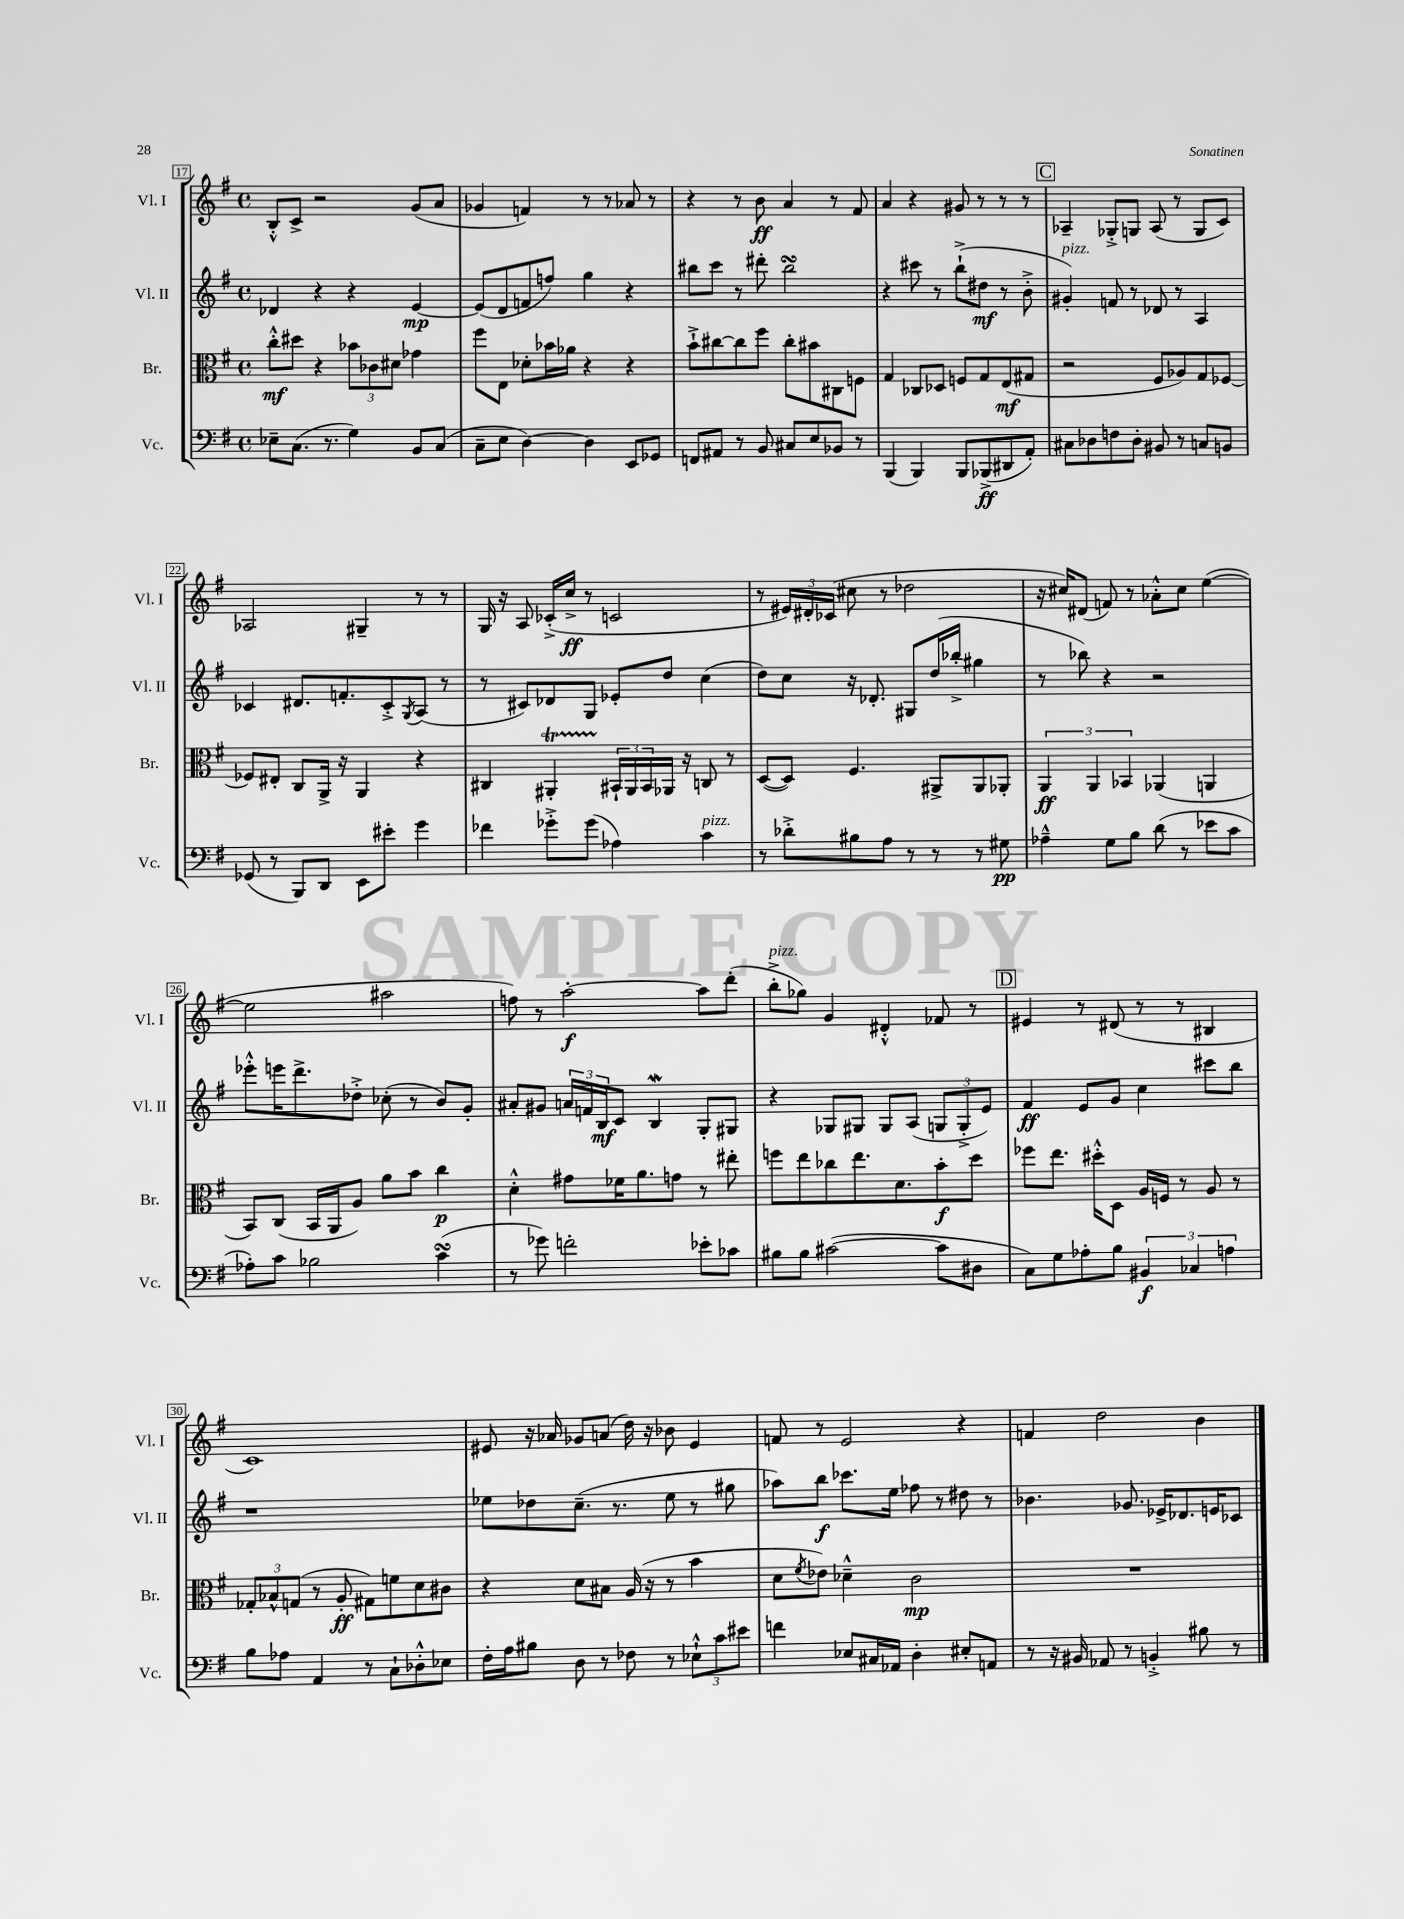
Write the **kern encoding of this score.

**kern	**dynam	**kern	**dynam	**kern	**dynam	**kern	**dynam
*part4	*part4	*part3	*part3	*part2	*part2	*part1	*part1
*staff4	*staff4	*staff3	*staff3	*staff2	*staff2	*staff1	*staff1
*I"Vc.	*	*I"Br.	*	*I"Vl. II	*	*I"Vl. I	*
*I'Vc.	*	*I'Br.	*	*I'Vl. II	*	*I'Vl. I	*
*clefF4	*	*clefC3	*	*clefG2	*	*clefG2	*
*k[f#]	*	*k[f#]	*	*k[f#]	*	*k[f#]	*
*M4/4	*	*M4/4	*	*M4/4	*	*M4/4	*
*met(c)	*	*met(c)	*	*met(c)	*	*met(c)	*
=17	=17	=17	=17	=17	=17	=17	=17
8E-X~\L	.	8cc'^^\L	mf	4d-X/	.	8B'^^/L	.
(8.C\J	.	8dd#X\J	.	.	.	8c^/J	.
.	.	4r	.	4r	.	2r	.
8.r	.	.	.	.	.	.	.
4G\)	.	12b-X\L	.	4r	.	.	.
.	.	12c-X\	.	.	.	.	.
.	.	12d#X\J	.	.	.	.	.
8BB/L	.	4g-X\	.	[4e/	mp	(8g/L	.
(8C/J	.	.	.	.	.	8a/J	.
=18	=18	=18	=18	=18	=18	=18	=18
8C~\L	.	8ff#\L	.	(8e/L]	.	4g-X/	.
8E\J	.	8E\J	.	8d/	.	.	.
[4D\)	.	8d-X'\L	.	8fn/	.	4fn/)	.
.	.	16b-X\L	.	8ffn/J)	.	.	.
.	.	16a-X\JJ	.	.	.	.	.
4D\]	.	4r	.	4gg\	.	8r	.
.	.	.	.	.	.	8r	.
8EE/L	.	4r	.	4r	.	8a-X/	.
8GG-X/J	.	.	.	.	.	8r	.
=19	=19	=19	=19	=19	=19	=19	=19
8FFn/L	.	8b`^\L	.	8bb#X\L	.	4r	.
8AA#X/J	.	[8cc#X\	.	8ccc\J	.	.	.
8r	.	8cc#\]	.	8r	.	8r	.
8BB/	.	8ff#\J	.	8ddd#X'\	.	8b\	ff
8C#X/L	.	8cc#'\L	.	2bb#sSsS\	.	4a/	.
8E/	.	8b#X\	.	.	.	.	.
8BB-X/J	.	8C#X\	.	.	.	8r	.
8r	.	8Fn\J	.	.	.	8f#/	.
=20	=20	=20	=20	=20	=20	=20	=20
(4BBB/	.	4G/	.	4r	.	4a/	.
4BBB/)	.	8C-X/L	.	8ccc#X\	.	4r	.
.	.	8D-X/J	.	8r	.	.	.
8BBB/L	.	8Fn/L	.	(8bb`^\L	.	8g#X/	.
(8BBB-X^/	ff	8G/	.	8dd#X\J	mf	8r	.
8DD#X/	.	(8E/	mf	8r	.	8r	.
8AA'/J)	.	8G#X/J	.	8b'^\	.	8r	.
!!LO:REH:place=s1:t=C
=21	=21	=21	=21	=21	=21	=21	=21
!	!	!	!	!LO:TX:a:i:t=pizz.	!	!	!
8C#X\L	.	2r	.	4g#X'/)	.	4A-X~/	.
8D-X\	.	.	.	.	.	.	.
8Fn\	.	.	.	8fn/	.	8G-X'^/L	.
8D-'\J	.	.	.	8r	.	8Gn/J	.
8BB#X/	.	8F#/L	.	8d-X/	.	(8A-/	.
8r	.	8A-X/)	.	8r	.	8r	.
8Cn/L	.	8G/	.	4A/	.	8G/L	.
8BBn/J	.	[8F-X/J	.	.	.	8c/J)	.
!!LO:LB:g=z
=22	=22	=22	=22	=22	=22	=22	=22
(8GG-X/	.	8F-X/L]	.	4c-X/	.	2A-X/	.
8r	.	8E#X'/J	.	.	.	.	.
8BBB/L)	.	8C/L	.	8.d#X/L	.	.	.
8DD/J	.	16AA^/Jk	.	.	.	.	.
.	.	16r	.	8.fn'/	.	.	.
8EE\L	.	4AA/	.	.	.	4G#X~/	.
8e#X'\J	.	.	.	8c-'^/	.	.	.
.	.	.	.	8qG/	.	.	.
4g\	.	4r	.	(8A/J	.	8r	.
.	.	.	.	8r	.	8r	.
=23	=23	=23	=23	=23	=23	=23	=23
4f-X\	.	4C#X/	.	8r	.	16G/	.
.	.	.	.	.	.	16r	.
.	.	.	.	8c#X/L)	.	8A/	.
8g-X'^\L	.	4AA#Xt'/	.	8d-X/	.	(16c-X'^/LL	.
.	.	.	.	.	.	16cc^/JJ	ff
(8g-\J	.	.	.	8G/J	.	8r	.
4A-X\)	.	24BB#X`/LL	.	8e-X'/L	.	2cn/	.
.	.	24AA#/	.	.	.	.	.
.	.	24BB#/	.	.	.	.	.
.	.	16AA-X/JJ	.	8dd/J	.	.	.
.	.	16r	.	.	.	.	.
!LO:TX:a:i:t=pizz.	!	!	!	!	!	!	!
4c\	.	8Cn/	.	(4cc\	.	.	.
.	.	8r	.	.	.	.	.
=24	=24	=24	=24	=24	=24	=24	=24
8r	.	([8D/L	.	8dd\L)	.	8r	.
8d-X'^\L	.	8D/J])	.	8cc\J	.	24e#X/LL)	.
.	.	.	.	.	.	24d#X'/	.
.	.	.	.	.	.	(24c-X/JJ	.
8B#X\	.	4.F#/	.	16r	.	8cc#X\	.
.	.	.	.	8.d-X'/	.	.	.
8A\J	.	.	.	.	.	8r	.
8r	.	.	.	8G#X/L	.	2dd-X\	.
8r	.	8AA#X^/L	.	(16dd/L	.	.	.
.	.	.	.	16bb-X'^/JJ	.	.	.
8r	.	8AA#/	.	4gg#X\	.	.	.
8G#X\	pp	8AA-X'/J	.	.	.	.	.
=25	=25	=25	=25	=25	=25	=25	=25
4A-X~^^\	.	6AA/	ff	8r	.	16r	.
.	.	.	.	.	.	16cc#X/KL)	.
.	.	.	.	8bb-X\)	.	(8d#X/J	.
.	.	6AA/	.	.	.	.	.
8G\L	.	.	.	4r	.	8fn/)	.
.	.	6BB-X/	.	.	.	.	.
8B\J	.	.	.	.	.	8r	.
(8d\	.	(4AA-X/	.	2r	.	8a-X'^^\L	.
8r	.	.	.	.	.	8cc#\J	.
8e-X\L	.	4AAn/	.	.	.	([4ee\	.
8c\J	.	.	.	.	.	.	.
!!LO:LB:g=z
=26	=26	=26	=26	=26	=26	=26	=26
8A-X'\L)	.	8BB/L)	.	8eee-X'^^\L	.	2ee\]	.
8c\J	.	(8C/J	.	16eeen\K	.	.	.
.	.	.	.	8.ddd^\	.	.	.
2B-X\	.	16BB/LL	.	.	.	.	.
.	.	16AA/J	.	.	.	.	.
.	.	8A/J)	.	8dd-X'^\J	.	.	.
.	.	8a\L	.	(8cc-X'\	.	2aa#X\	.
.	.	8b\J	.	8r	.	.	.
(4csSSs\	.	4cc\	p	8b/L)	.	.	.
.	.	.	.	8g'/J	.	.	.
=27	=27	=27	=27	=27	=27	=27	=27
8r	.	4d'^^\	.	8a#X'/L	.	8ffn\)	.
8g-X\)	.	.	.	8g#X/J	.	8r	.
2fn'\	.	8g#X\L	.	24an/LL	.	[2aa'\	f
.	.	.	.	24fn/	.	.	.
.	.	.	.	24B/J	mf	.	.
.	.	16f-X\K	.	8c/J	.	.	.
.	.	8.a\	.	.	.	.	.
.	.	.	.	4BW/	.	.	.
.	.	8gn\J	.	.	.	.	.
8e-X'\L	.	8r	.	8G'/L	.	8aa\L]	.
8c-X\J	.	8ee#X'\	.	8G#X/J	.	(8ddd'\J	.
=28	=28	=28	=28	=28	=28	=28	=28
!	!	!	!	!	!	!LO:TX:a:i:t=pizz.	!
8B#X\L	.	8ffn\L	.	4r	.	8bb'^\L	.
8B#\J	.	8ee\	.	.	.	8gg-X\J)	.
([2c#X\	.	8cc-X\	.	8G-X/L	.	4g/	.
.	.	8.ee\	.	8G#X/J	.	.	.
.	.	.	.	8G#/L	.	4d#X'^^/	.
.	.	8.d\	.	.	.	.	.
.	.	.	.	(8A/J	.	.	.
8c#\L]	.	8b'\	f	12Gn/L	.	8f-X/	.
.	.	.	.	12G'^/	.	.	.
8D#X\J	.	8dd\J	.	.	.	8r	.
.	.	.	.	12e/J)	.	.	.
!!LO:REH:place=s1:t=D
=29	=29	=29	=29	=29	=29	=29	=29
8C\L)	.	8ff-X\L	.	4f#/	ff	4e#X/	.
8G\	.	8.ee\J	.	.	.	.	.
8A-X'\	.	.	.	8e/L	.	8r	.
.	.	16dd#X'^^\KL	.	.	.	.	.
8B\J	.	8D\J	.	8g/J	.	(8d#X/	.
6BB#X/	f	16A/LL	.	4cc\	.	8r	.
.	.	16Fn/JJ	.	.	.	.	.
.	.	8r	.	.	.	8r	.
6C-X/	.	.	.	.	.	.	.
.	.	8A/	.	8ccc#X\L	.	4B#X/	.
6An\	.	.	.	.	.	.	.
.	.	8r	.	8bb\J	.	.	.
!!LO:LB:g=z
=30	=30	=30	=30	=30	=30	=30	=30
8B\L	.	12G-X'/L	.	1r	.	1c)	.
.	.	12B-X^^/	.	.	.	.	.
8A-X\J	.	.	.	.	.	.	.
.	.	(12Gn/J	.	.	.	.	.
4AA/	.	8r	.	.	.	.	.
.	.	8A'/	ff	.	.	.	.
8r	.	8G#X\L)	.	.	.	.	.
8C`\L	.	8fn\	.	.	.	.	.
8D-X'^^\	.	8d\	.	.	.	.	.
8E-X\J	.	8c#X\J	.	.	.	.	.
=31	=31	=31	=31	=31	=31	=31	=31
16F#'\LL	.	4r	.	8ee-X\L	.	8e#X/	.
16A\J	.	.	.	.	.	.	.
8B#X\J	.	.	.	8dd-X\	.	16r	.
.	.	.	.	.	.	16a-X/	.
8D\	.	8d\L	.	(8.cc~\J	.	8g-X/L	.
8r	.	8B#X\J	.	.	.	(8an/J	.
.	.	.	.	8.r	.	.	.
8F-X\	.	(16A/	.	.	.	16dd\)	.
.	.	16r	.	.	.	16r	.
8r	.	8r	.	8ee-\	.	8b-X\	.
12E-X`^^\L	.	4b\	.	8r	.	4e#/	.
12c\	.	.	.	.	.	.	.
.	.	.	.	8gg#X\	.	.	.
12e#X\J	.	.	.	.	.	.	.
=32	=32	=32	=32	=32	=32	=32	=32
4fn\	.	8d\L	.	8aa-X\L)	.	8fn/	.
.	.	8qf#/	.	.	.	.	.
.	.	8e-X\J)	.	8bb\J	f	8r	.
8E-X/L	.	4d-X~^^\	.	8.ccc-X\L	.	2e/	.
16C#X/L	.	.	.	.	.	.	.
16AA-X/JJ	.	.	.	16ee\Jk	.	.	.
4D'\	.	2c\	mp	8ff-X\	.	.	.
.	.	.	.	8r	.	.	.
8E#X'/L	.	.	.	8dd#X\	.	4r	.
8AAn/J	.	.	.	8r	.	.	.
=33	=33	=33	=33	=33	=33	=33	=33
8r	.	1r	.	4.b-X\	.	4fn/	.
16r	.	.	.	.	.	.	.
16BB#X/	.	.	.	.	.	.	.
8AA-X/	.	.	.	.	.	2dd\	.
8r	.	.	.	8.g-X/	.	.	.
4BBn'^/	.	.	.	.	.	.	.
.	.	.	.	16e-X^/KL	.	.	.
.	.	.	.	8.d-X/	.	.	.
8B#X\	.	.	.	.	.	4b\	.
.	.	.	.	16en/K	.	.	.
8r	.	.	.	8c-X/J	.	.	.
==	==	==	==	==	==	==	==
*-	*-	*-	*-	*-	*-	*-	*-
